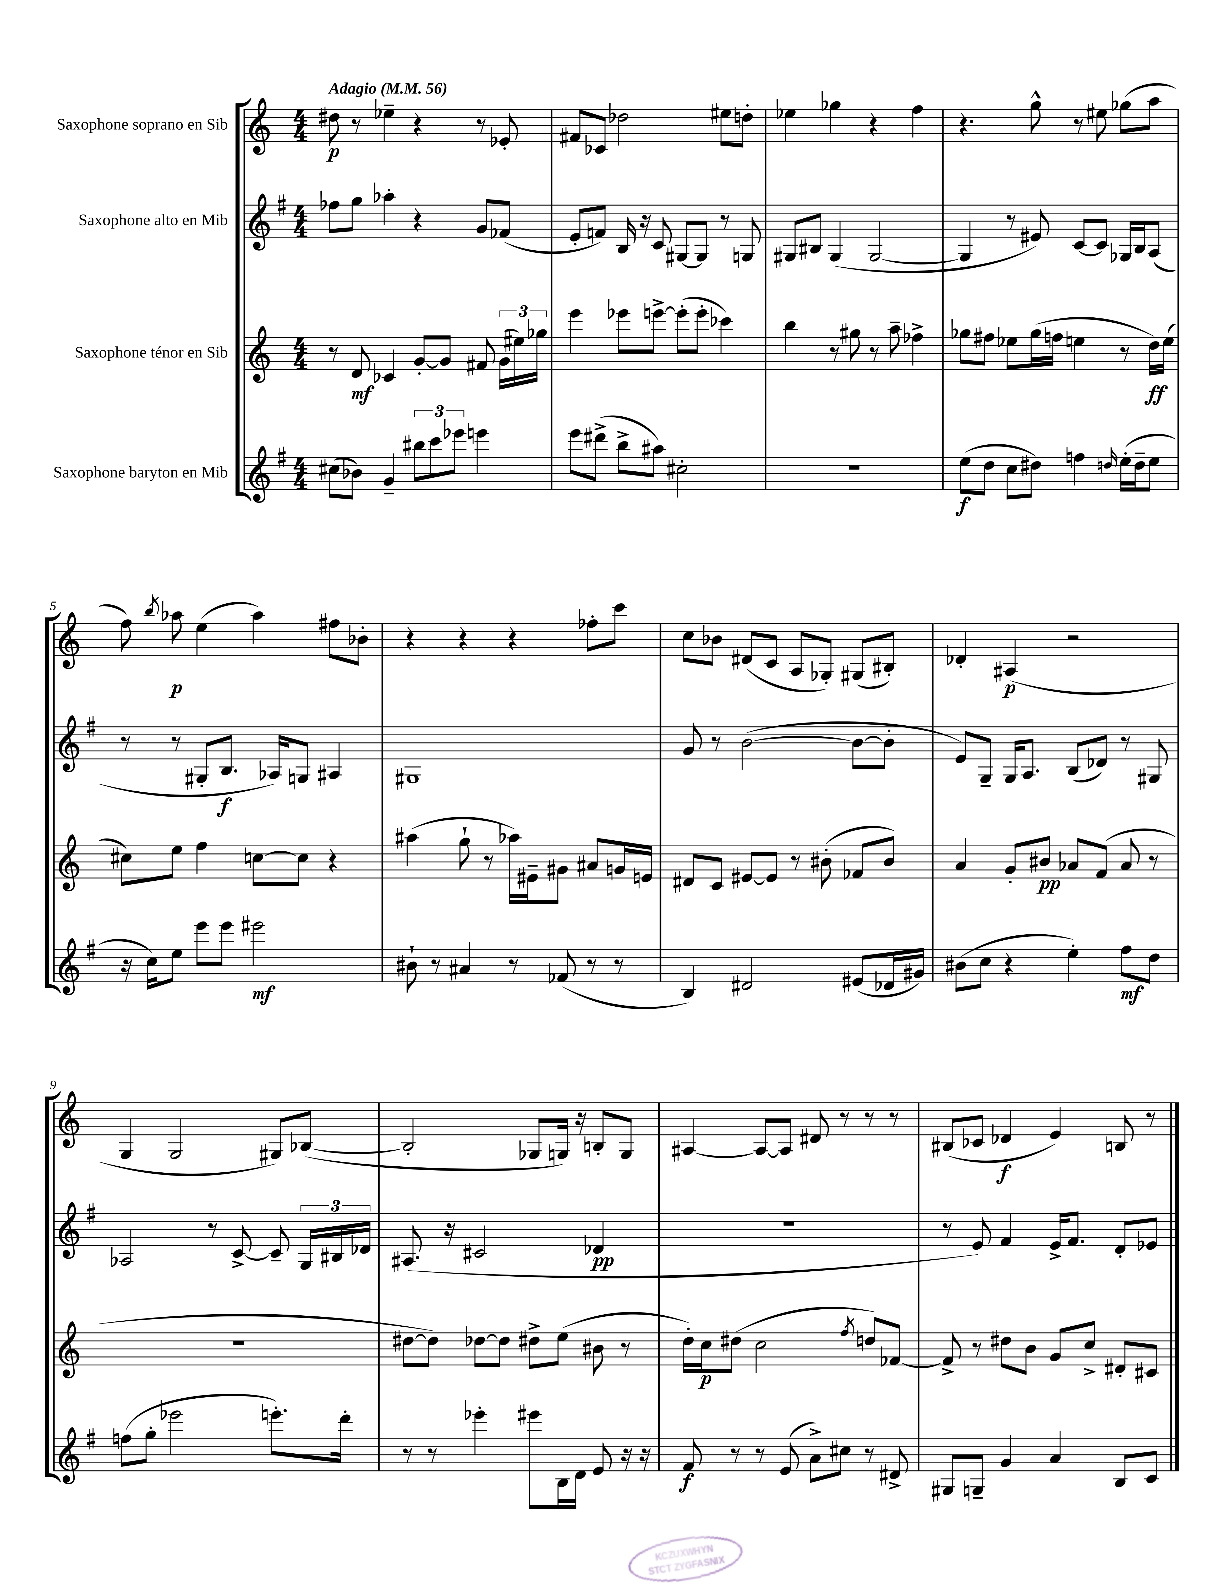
<<
\new StaffGroup <<
\new Staff = "s0" \with { instrumentName = "Saxophone soprano en Sib" } {
    \clef treble \key c \major \numericTimeSignature \time 4/4 \tempo "Adagio" 4 = 56
    \autoBeamOff dis''8\p r8 ees''4-- r4 r8 ees'8-. |
    fis'8[ ces'8] des''2 eis''8[ d''8]-. |
    ees''4 ges''4 r4 f''4 |
    r4. g''8-^ r8 eis''8 ges''8[( a''8] |
    f''8) \acciaccatura { b''8 } aes''8\p e''4( aes''4) fis''8[ bes'8]-. |
    r4 r4 r4 fes''8[-. c'''8] |
    c''8[ bes'8] dis'8[( c'8] a8[ ges8]-.) gis8[( bis8]-.) |
    des'4-. ais4\p( r2 |
    g4 g2 gis8[) bes8]~( |
    bes2-. ges8[ g16]) r16 b8[-. g8] |
    ais4~ ais8[~ ais8] dis'8 r8 r8 r8 |
    bis8[( ces'8] des'4\f e'4) b8 r8 \bar "|." |
}
\new Staff = "s1" \with { instrumentName = "Saxophone alto en Mib" } {
    \clef treble \key g \major \numericTimeSignature \time 4/4
    \autoBeamOff fes''8[ g''8] aes''4-. r4 g'8[ fes'8]( |
    e'8[-. f'8]) b16 r16 c'8 gis8[~ gis8] r8 g8 |
    gis8[ bis8] gis4( gis2~ |
    gis4 r8 eis'8) c'8[~ c'8] ges16[ b16 a8]( |
    r8 r8 gis8[-. b8.]\f aes16[) g8] ais4 |
    gis1 |
    g'8 r8 b'2~( b'8[~ b'8]-. |
    e'8[) g8]-- g16[ a8.] b8[( des'8]) r8 gis8 |
    aes2 r8 c'8~-> c'8-- \tuplet 3/2 { g16[ bis16 des'16] } |
    ais8.( r16 cis'2 des'4\pp |
    R1 |
    r8 e'8) fis'4 e'16[-> fis'8.] d'8[-. ees'8] \bar "|." |
}
\new Staff = "s2" \with { instrumentName = "Saxophone ténor en Sib" } {
    \clef treble \key c \major \numericTimeSignature \time 4/4
    \autoBeamOff r8 d'8\mf ces'4 g'8[~-. g'8] fis'8 \tuplet 3/2 { g'16[( eis''16) ges''16] } |
    e'''4 ees'''8[ e'''8]~-> e'''8[-.( e'''8]-. ces'''4) |
    b''4 r8 gis''8 r8 a''8-- fes''4-> |
    ges''8[ fis''8] ees''8[ ges''16( f''16] e''4 r8 d''16[\ff) e''16]( |
    cis''8[) e''8] f''4 c''8[~ c''8] r4 |
    ais''4( g''8-! r8 aes''16[) eis'16-- gis'8] ais'8[ g'16 e'16] |
    dis'8[ c'8] eis'8[~ eis'8] r8 bis'8-.( fes'8[ bis'8]) |
    a'4 g'8[-. bis'8]\pp aes'8[ f'8]( aes'8 r8 |
    R1 |
    dis''8[~ dis''8]) des''8[~ des''8] dis''8[-> e''8]( bis'8 r8 |
    d''16[-.) c''16\p dis''8]( c''2 \acciaccatura { f''8 } d''8[) fes'8]~ |
    fes'8-> r8 dis''8[ b'8] g'8[ c''8]-> dis'8[-. cis'8] \bar "|." |
}
\new Staff = "s3" \with { instrumentName = "Saxophone baryton en Mib" } {
    \clef treble \key g \major \numericTimeSignature \time 4/4
    \autoBeamOff cis''8[( bes'8]) g'4-- \tuplet 3/2 { bis''8[ c'''8 ees'''8] } e'''4 |
    e'''8[ dis'''8]->( b''8[-> ais''8]) cis''2-. |
    R1 |
    e''8[\f( d''8] c''8[ dis''8]) f''4 \grace { d''16 } e''16[-.( d''16-- e''8] |
    r16 c''16[) e''8] e'''8[ e'''8] eis'''2\mf |
    bis'8-! r8 ais'4 r8 fes'8( r8 r8 |
    b4) dis'2 eis'8[( des'16 gis'16]) |
    bis'8[( c''8] r4 e''4-.) fis''8[\mf d''8] |
    f''8[( g''8]-. ees'''2 e'''8.[-.) d'''16]-. |
    r8 r8 ees'''4-. eis'''8[ b16 d'16] e'8 r16 r16 |
    fis'8\f r8 r8 e'8( a'8[->) cis''8] r8 dis'8-> |
    gis8[ g8]-- g'4 a'4 b8[ c'8] \bar "|." |
}
>>
>>
